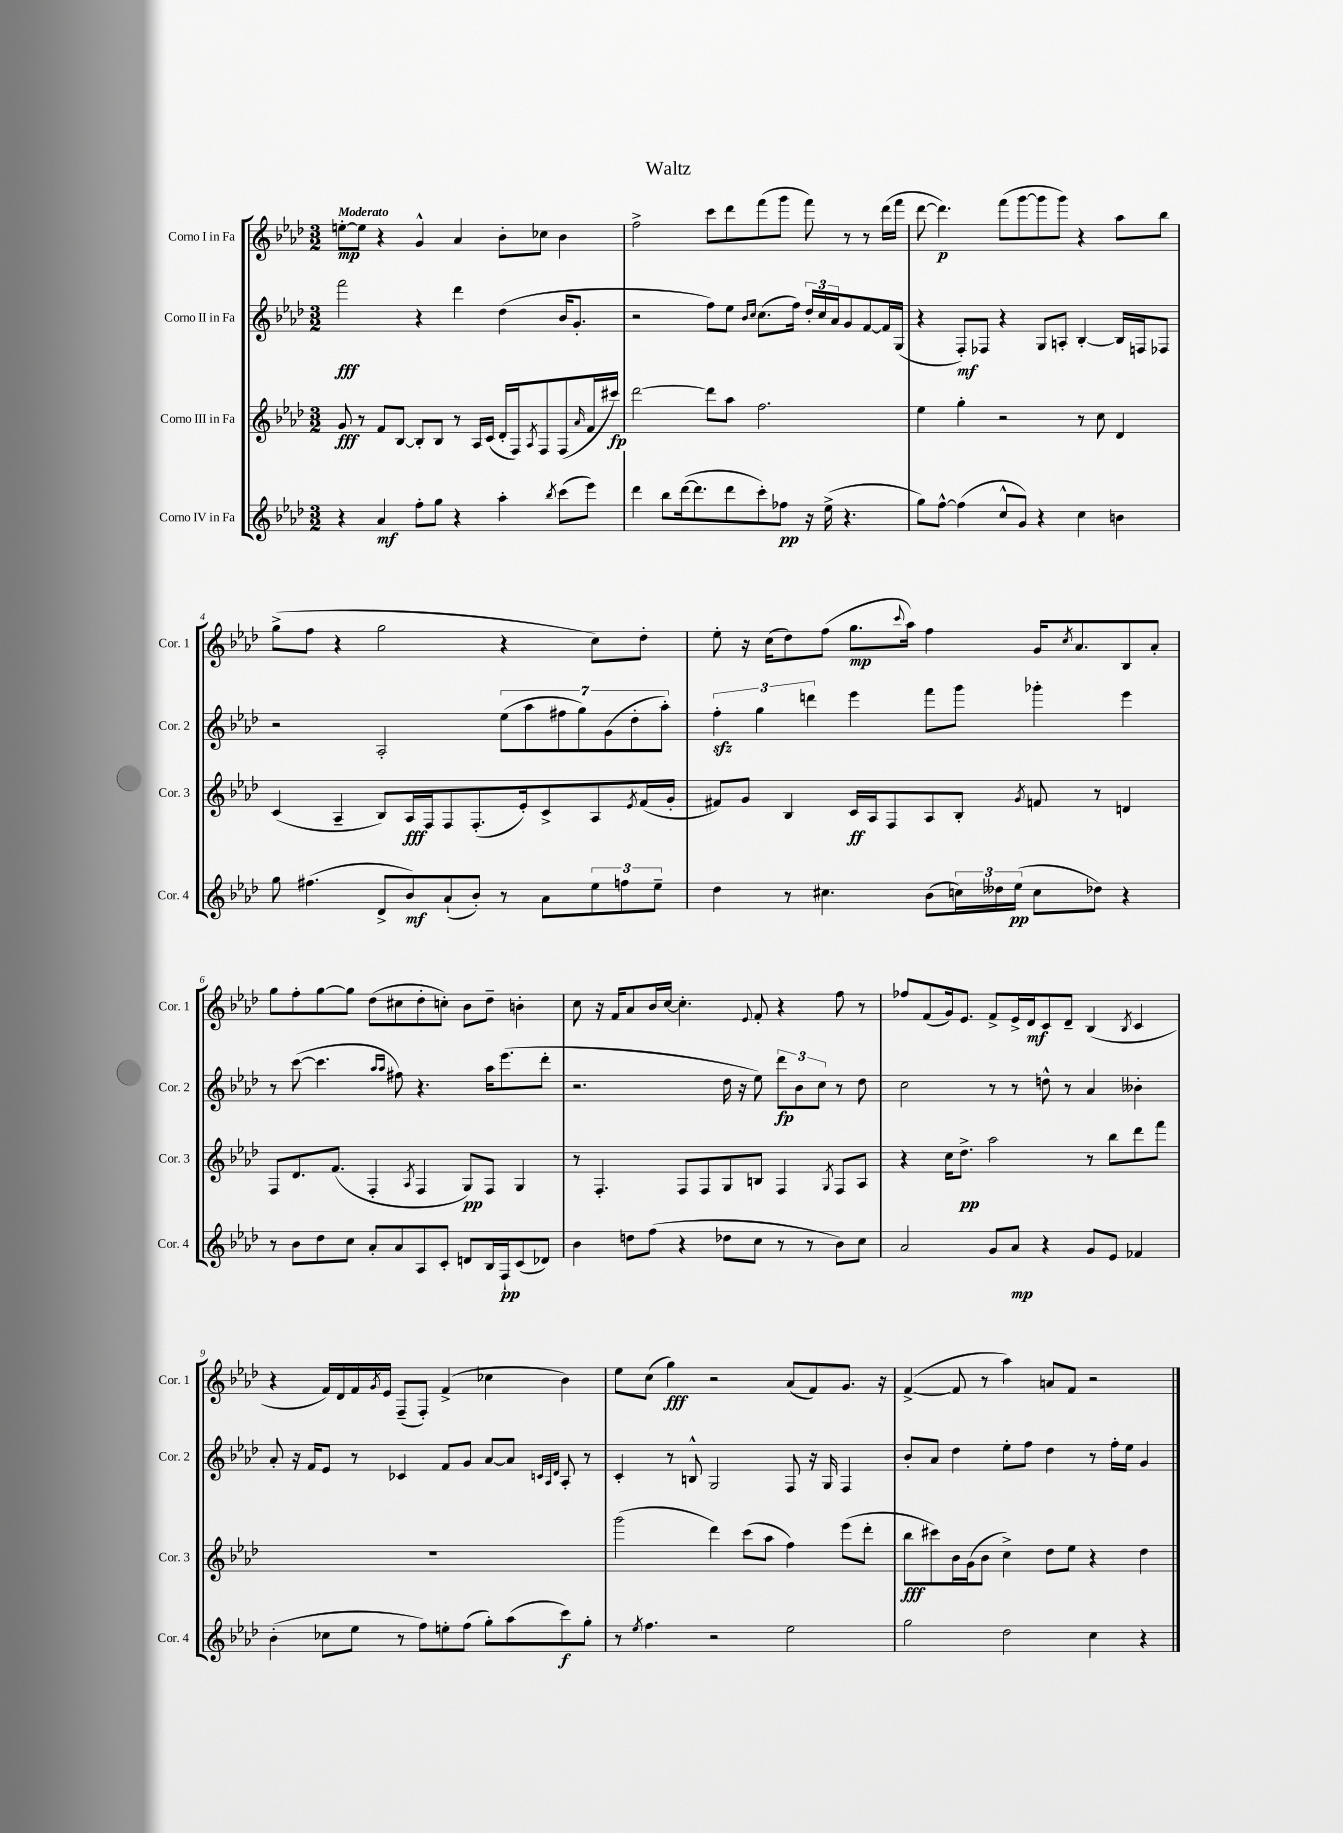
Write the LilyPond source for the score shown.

\header { title = "Waltz" }
<<
\new StaffGroup <<
\new Staff = "s0" \with { instrumentName = "Corno I in Fa" shortInstrumentName = "Cor. 1" } {
    \clef treble \key aes \major \numericTimeSignature \time 3/2 \tempo "Moderato"
    e''8~-.\mp e''8 r4 g'4-^ aes'4 bes'8-. ces''8 bes'4 |
    f''2-> c'''8 des'''8 f'''8( g'''8 f'''8) r8 r8 des'''16( f'''16 |
    des'''8~ des'''4.\p) f'''8( g'''8~ g'''8 g'''8) r4 aes''8 bes''8 |
    g''8->( f''8 r4 g''2 r4 c''8) des''8-. |
    ees''8-. r16 c''16( des''8) f''8( g''8.\mp \appoggiatura { c'''8 } aes''16) f''4 g'16 \acciaccatura { c''8 } aes'8. bes8 aes'8-. |
    g''8 f''8-. g''8~ g''8 des''8( cis''8 des''8-. c''8-.) bes'8 des''8-- b'4-. |
    c''8 r16 f'16 aes'8 bes'16 c''16~ c''4.-. \appoggiatura { ees'8 } f'8-. r4 f''8 r8 |
    fes''8 f'8( g'16) ees'8. f'8-> ees'16-> des'16\mf c'8 des'8-- bes4( \acciaccatura { bes8 } c'4 |
    r4 f'16) des'16 f'16 \acciaccatura { g'8 } ees'16 f8--( f8-.) f'4->( ces''4 bes'4) |
    ees''8 c''8( g''4\fff) r2 aes'8( f'8) g'8. r16 |
    f'4~->( f'8 r8 aes''4) a'8 f'8 r2 \bar "|." |
}
\new Staff = "s1" \with { instrumentName = "Corno II in Fa" shortInstrumentName = "Cor. 2" } {
    \clef treble \key aes \major \numericTimeSignature \time 3/2
    f'''2\fff r4 des'''4 des''4( bes'16 g'8.-. |
    r2 f''8) ees''8 \grace { bes'16 c''16 } c''8.( f''16) \tuplet 3/2 { des''16-. c''16 aes'16 } g'8 f'8~ f'16 g16( |
    r4 f8-.\mf) fes8 r4 g8 a8-. bes4~-. bes16 f16 fes8 |
    r2 aes2-. \tuplet 7/4 { ees''8( aes''8 fis''8 g''8) g'8( des''8-. aes''8-.) } |
    \tuplet 3/2 { f''4-.\sfz g''4 d'''4 } ees'''4 f'''8 g'''8 ges'''4-. ees'''4 |
    r8 c'''8~( c'''4. \grace { aes''16 aes''16 } fis''8) r4. aes''16 ees'''8.( des'''8-. |
    r2. des''16 r16 ees''8) \tuplet 3/2 { des'''8\fp bes'8 c''8 } r8 des''8 |
    c''2 r8 r8 d''8-^ r8 aes'4 beses'4-. |
    aes'8-. r16 f'16 ees'8 r8 ces'4 f'8 g'8 aes'8~ aes'8 \grace { c'32 aes32 des'32 } aes8-. r8 |
    c'4-. r8 b8-^ g2 f8 r16 g16 f4 |
    bes'8-. aes'8 des''4 ees''8-. f''8 des''4 r8 f''16-. ees''16 g'4 \bar "|." |
}
\new Staff = "s2" \with { instrumentName = "Corno III in Fa" shortInstrumentName = "Cor. 3" } {
    \clef treble \key aes \major \numericTimeSignature \time 3/2
    g'8\fff r8 f'8 bes8~ bes8-. bes8 r8 aes16 c'16( des'16-. f16) \acciaccatura { aes8 } f8 f8( \grace { aes'16 } f'16 cis'''16\fp) |
    des'''2~ des'''8 aes''8 f''2. |
    ees''4 g''4-. r2 r8 c''8 des'4 |
    c'4( aes4-- bes8) aes16\fff f16 f8 f8.-.( ees'16-.) c'8-> aes8 \acciaccatura { ees'8 } f'16( g'16-. |
    fis'8) g'8 bes4 c'16\ff aes16 f8 aes8 bes8-. \acciaccatura { g'8 } f'8 r8 d'4 |
    f8 des'8. f'8.( f4-. \acciaccatura { aes8 } f4 g8\pp) f8 g4 |
    r8 f4.-. f8 f8 g8 b8 f4 \acciaccatura { g8 } f8 aes8 |
    r4 c''16 des''8.->\pp aes''2 r8 bes''8 des'''8 f'''8 |
    R1. |
    g'''2( des'''4) c'''8( aes''8 f''4) ees'''8( des'''8-. |
    bes''8\fff cis'''8) bes'16 g'16( bes'8 c''4->) des''8 ees''8 r4 des''4 \bar "|." |
}
\new Staff = "s3" \with { instrumentName = "Corno IV in Fa" shortInstrumentName = "Cor. 4" } {
    \clef treble \key aes \major \numericTimeSignature \time 3/2
    r4 aes'4\mf f''8-. g''8 r4 aes''4-. \acciaccatura { bes''8 } c'''8( ees'''8) |
    des'''4 bes''8 des'''16~( des'''8. des'''8 c'''8-.) fes''8\pp r16 ees''16->( r4. |
    g''8) f''8~-^ f''4( c''8-^ g'8) r4 c''4 b'4 |
    g''8 fis''4.( des'8-> bes'8\mf) aes'8-!( bes'8-.) r8 aes'8 \tuplet 3/2 { ees''8 f''8 ees''8-- } |
    des''4 r8 cis''4. bes'8( \tuplet 3/2 { c''16) deses''16 ees''16\pp( } c''8 des''8) r4 |
    r8 bes'8 des''8 c''8 aes'8-. aes'8 aes8 c'8-. d'8 bes16 f16-!\pp c'8( des'8) |
    bes'4 d''8 f''8( r4 des''8 c''8 r8 r8 bes'8) c''8 |
    aes'2 g'8 aes'8\mp r4 g'8 ees'8 fes'4 |
    bes'4-.( ces''8 ees''8 r8 f''8) e''8-. f''8( g''8-.) aes''8( c'''8\f) g''8-. |
    r8 \acciaccatura { ees''8 } f''4. r2 ees''2 |
    g''2 des''2 c''4 r4 \bar "|." |
}
>>
>>
